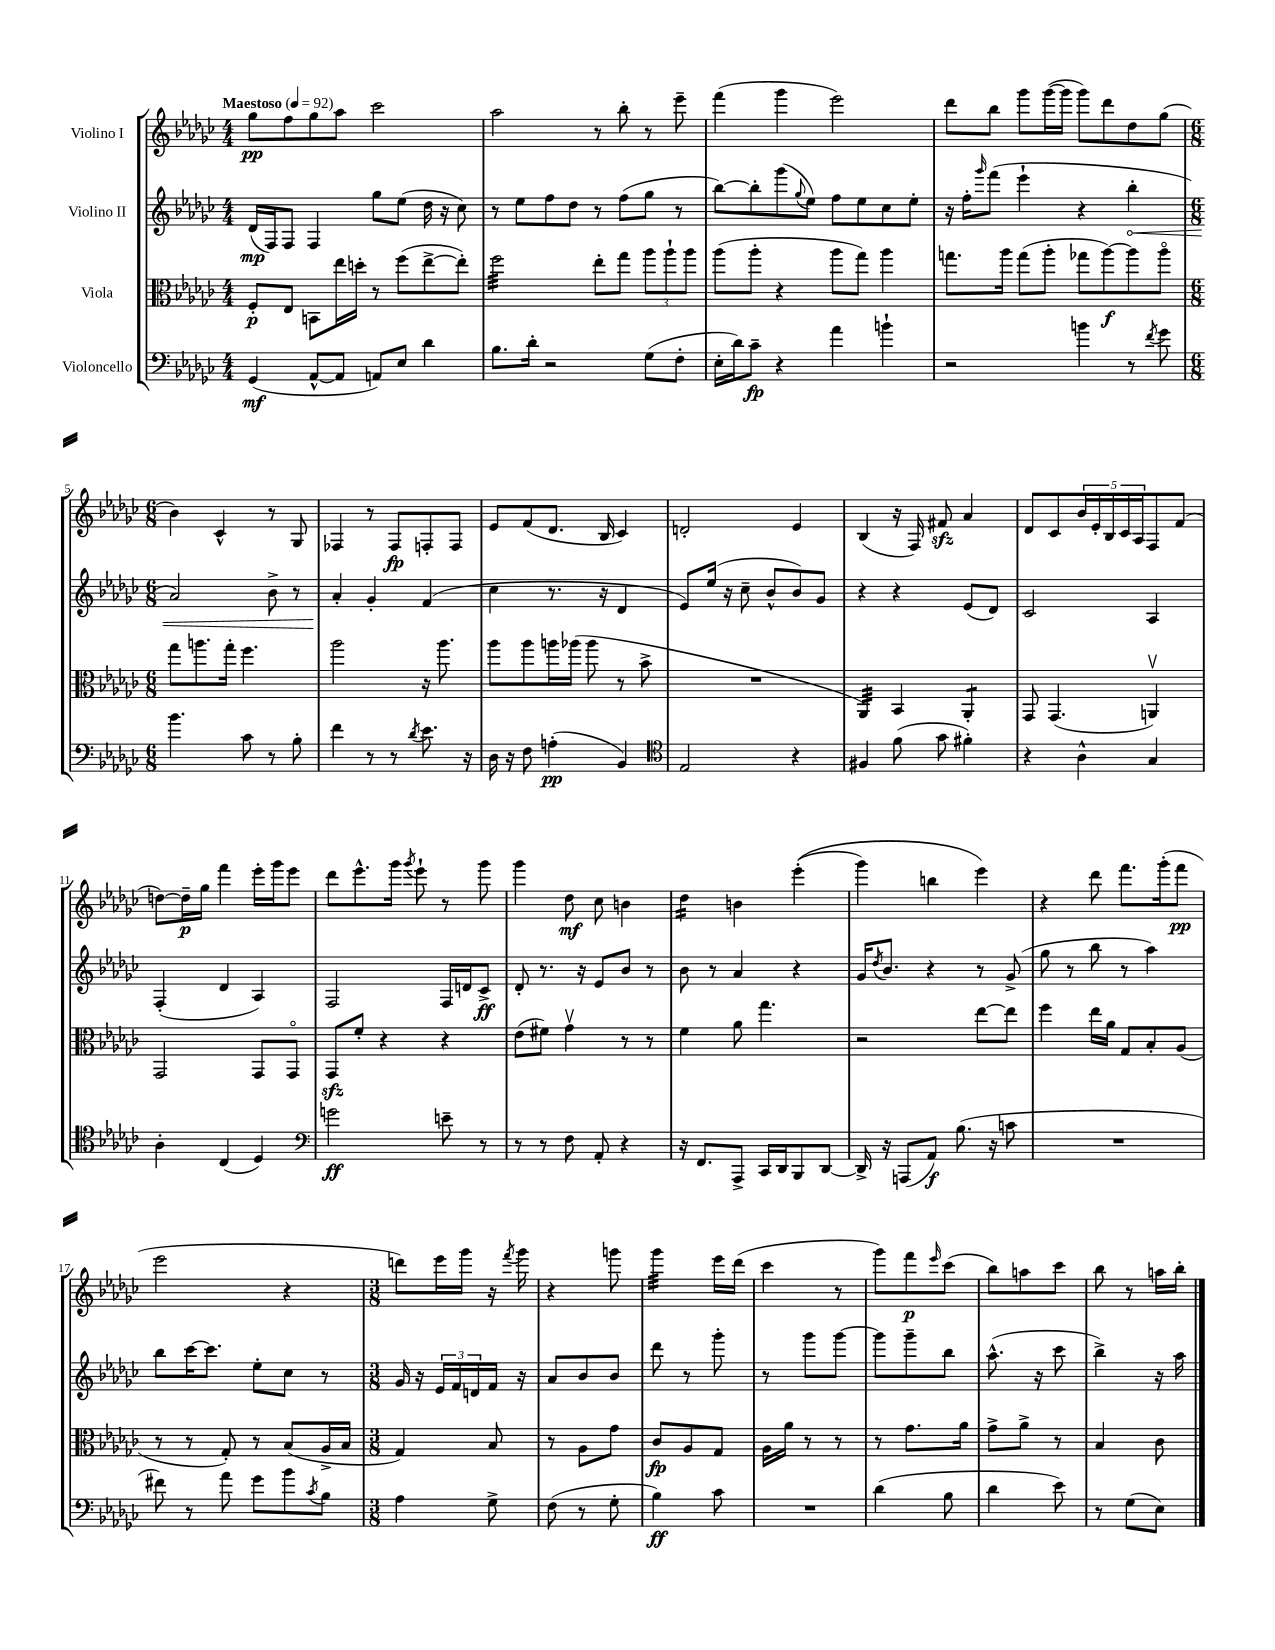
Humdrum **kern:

**kern	**kern	**kern	**kern
*staff4	*staff3	*staff2	*staff1
*clefF4	*clefC3	*clefG2	*clefG2
*k[b-e-a-d-g-c-]	*k[b-e-a-d-g-c-]	*k[b-e-a-d-g-c-]	*k[b-e-a-d-g-c-]
*M4/4	*M4/4	*M4/4	*M4/4
*MM92	*MM92	*MM92	*MM92
(4GG-/	8F'/L	(16d-/LL	8gg-\L
.	.	16F/J)	.
.	8E-/J	8F/J	8ff\
[8AA-^^/L	8BB\L	4F/	8gg-\
8AA-/]J	16ee-\L	.	8aa-\J
.	16dd'\JJ	.	.
8AA/L)	8r	8gg-\L	2ccc-\
8E-/J	(8ff\L	(8ee-\J	.
4d-\	[8ee-^\	16dd-\	.
.	.	16r	.
.	8ee-'\]J)	8cc-\)	.
=	=	=	=
8.B-\L	2ff\	8r	2aa-\
.	.	8ee-\L	.
16d-'\Jk	.	.	.
2r	.	8ff\	.
.	.	8dd-\J	.
.	8ee-'\L	8r	8r
.	8gg-\J	(8ff\L	8bb-'\
(8G-\L	12aa-\L	8gg-\J	8r
.	12aa-`\	.	.
8F'\J	.	8r	8eee-~\
.	12aa-\J	.	.
=	=	=	=
16E-'\LL	(8aa-\L	[8bb-\L)	(4fff\
16d-\J)	.	.	.
8c-~\J	8aa-'\J	8bb-'\]	.
4r	4r	(8ggg-\	4ggg-\
.	.	8qqgg-/	.
.	.	8ee-\J)	.
4a-\	8aa-\L	8ff\L	2eee-\)
.	8gg-\J)	8ee-\	.
4b`\	4aa-\	8cc-\	.
.	.	8ee-'\J	.
=	=	=	=
2r	8.gg\L	16r	8ddd-\L
.	.	16ff'\LK	.
.	.	16qqggg-/	.
.	.	(8fff\J	8bb-\J
.	16aa-\Jk	.	.
.	(8gg\L	4eee-`\	8ggg-\L
.	8aa-'\J	.	([16ggg-\L
.	.	.	16ggg-\]JJ
4b\	8gg-\L	4r	8ggg-\L)
.	[8aa-\)	.	8ddd-\
8r	8aa-\]	4bb-'\	8dd-\
8qf/	.	.	.
8g-\	8aa-o\J	.	(8gg-\J
=	=	=	=
*M6/8	*M6/8	*M6/8	*M6/8
4.b-\	8gg-\L	2a-/)	4b-\)
.	8.aa\	.	.
.	.	.	4c-^^/
.	16gg-'\Jk	.	.
8c-\	4.ff\	.	.
8r	.	8b-^\	8r
8B-'\	.	8r	8G-/
=	=	=	=
4f\	2aa-\	4a-'/	4F-/
8r	.	4g-'/	8r
8r	.	.	8F-/L
8qd-/	.	.	.
8.e-\	16r	(4f/	8F'/
.	8.aa-\	.	.
.	.	.	8F/J
16r	.	.	.
=	=	=	=
16D-\	8aa-\L	4cc-\	8e-/L
16r	.	.	.
8F\	8aa-\	.	(8f/
(4A'\	16aa\L	8.r	8.d-/J
.	(16aa-\JJ	.	.
.	8aa-\	.	.
.	.	16r	16B-/
4BB-/)	8r	4d-/	4c-/)
.	8b-^\	.	.
=	=	=	=
*clefC4	*	*	*
2E-/	2.r	8e-/L)	2d'/
.	.	(16ee-/Jk	.
.	.	16r	.
.	.	8cc-~\	.
.	.	8b-^^/L	.
4r	.	8b-/)	4e-/
.	.	8g-/J	.
=	=	=	=
4F#/	4AA-/)	4r	(4B-/
(8f\	4BB-/	4r	16r
.	.	.	16F/)
8g-\	.	.	8f#/
4f#'\)	4AA-'/	(8e-/L	4a-/
.	.	8d-/J)	.
=	=	=	=
4r	8GG-/	2c-/	8d-/L
.	(4.GG-/	.	8c-/
4A-^^\	.	.	20b-/L
.	.	.	20e-'/
.	.	.	20B-/
.	.	.	20c-/
.	.	.	20A-/J
4G-/	4AAv/)	4A-/	8F/
.	.	.	(8f/J
=	=	=	=
4A-'\	2GG-/	(4F'/	[8dd\L)
.	.	.	16dd~\]L
.	.	.	16gg-\JJ
(4C-/	.	4d-/	4fff\
4D-/)	8GG-/L	4A-/)	16eee-'\LL
.	.	.	16ggg-\J
.	8GG-o/J	.	8eee-\J
=	=	=	=
*clefF4	*	*	*
2g\	8GG-/L	2F/	8ddd-\L
.	8f'/J	.	8.eee-^^\
.	4r	.	.
.	.	.	16ggg-\Jk
.	.	.	8qggg-/
.	.	.	8eee-`\
8e~\	4r	16F/LL	8r
.	.	16d/J	.
8r	.	8c-^/J	8ggg-\
=	=	=	=
8r	(8e-\L	8d-'/	4ggg-\
8r	8f#\J)	8.r	.
8F\	4g-v\	.	8dd-\
.	.	16r	.
8AA-'/	.	8e-/L	8cc-\
4r	8r	8b-/J	4b\
.	8r	8r	.
=	=	=	=
16r	4f\	8b-\	4dd-\
8.FF/L	.	.	.
.	.	8r	.
8AAA-^/J	8a-\	4a-/	4b\
16CC-/LL	4.gg-\	.	.
16DD-/J	.	.	.
8BBB-/	.	4r	&((4eee-'\
[8DD-/J	.	.	.
=	=	=	=
16DD-^/]	2r	16g-/LK	4ggg-\)
.	.	8qdd-/	.
16r	.	8.b-/J	.
(8AAA/L	.	.	.
8AA-/J)	.	4r	4bb\
(8.B-\	.	.	.
.	[8ee-\L	8r	4eee-\&)
16r	.	.	.
8c\	8ee-\]J	(8g-^/	.
=	=	=	=
2.r	4ff\	8gg-\	4r
.	.	8r	.
.	16ee-\LL	8bb-\	8ddd-\
.	16a-\JJ	.	.
.	8G-/L	8r	8.fff\L
.	8B-'/	4aa-\)	.
.	.	.	(16ggg-'\k
.	(8A-/J	.	8fff\J
=	=	=	=
8f#\)	8r	8bb-\L	2eee-\
8r	8r	[16ccc-\K	.
.	.	8.ccc-\]J	.
8a-\	8G-'/)	.	.
8g-\L	8r	8ee-'\L	.
8b-\	(8B-/L	8cc-\J	4r
8qc-/	.	.	.
8B-\J	16A-^/L	8r	.
.	16B-/JJ	.	.
=	=	=	=
*M3/8	*M3/8	*M3/8	*M3/8
4A-\	4G-/)	16g-/	8ddd\L)
.	.	16r	.
.	.	24e-/LL	16eee-\L
.	.	24f/	.
.	.	.	16ggg-\JJ
.	.	24d/	.
8G-^\	8B-/	16f/JJ	16r
.	.	.	8qfff/
.	.	16r	16ggg-\
=	=	=	=
(8F\	8r	8a-/L	4r
8r	8A-\L	8b-/	.
8G-'\	8g-\J	8b-/J	8ggg\
=	=	=	=
4B-\)	8c-/L	8ddd-\	4ggg-\
.	8A-/	8r	.
8c-\	8G-/J	8ggg-'\	16eee-\LL
.	.	.	(16ddd-\JJ
=	=	=	=
4.r	16A-\LL	8r	4ccc-\
.	16a-\JJ	.	.
.	8r	8ggg-\L	.
.	8r	[8ggg-\J	8r
=	=	=	=
(4d-\	8r	8ggg-\]L	8ggg-\L)
.	8.g-\L	8ggg-~\	8fff\
.	.	.	16qqeee-/
8B-\	.	8bb-\J	(8ccc-\J
.	16a-\Jk	.	.
=	=	=	=
4d-\	8g-^\L	(8.aa-^^\	8bb-\L)
.	8a-^\J	.	8aa\
.	.	16r	.
8e-\)	8r	8ccc-\	8ccc-\J
=	=	=	=
8r	4B-/	4bb-^\)	8bb-\
(8G-\L	.	.	8r
8E-\J)	8c-\	16r	16aa\LL
.	.	16aa-\	16bb-'\JJ
==	==	==	==
*-	*-	*-	*-
